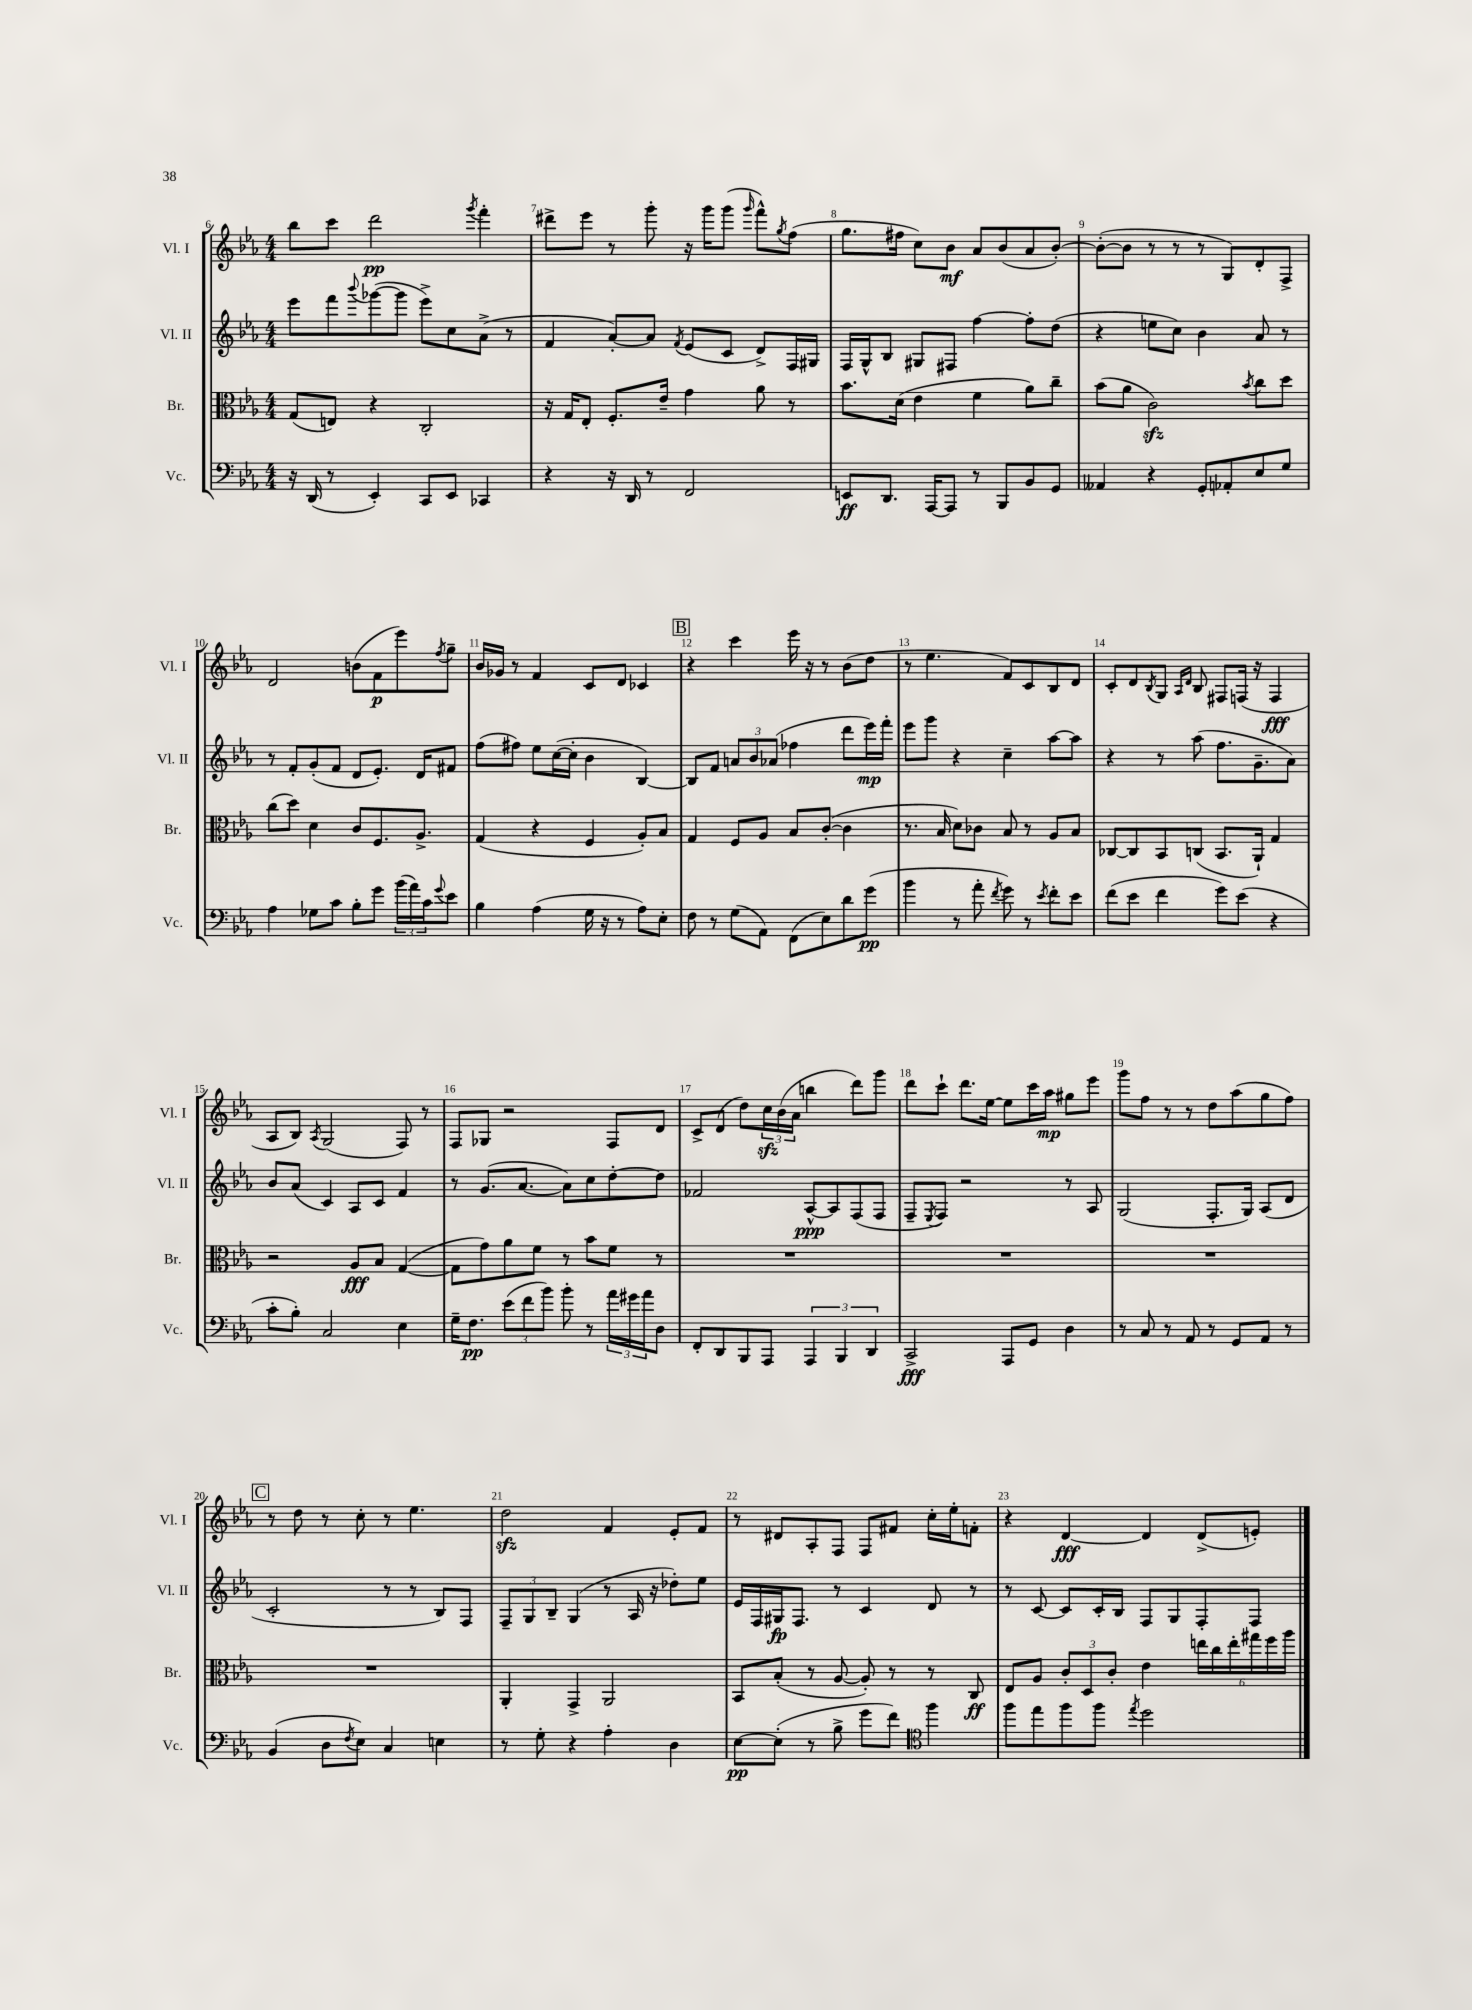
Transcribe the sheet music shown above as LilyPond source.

<<
\new StaffGroup <<
\new Staff = "s0" \with { instrumentName = "Vl. I" shortInstrumentName = "Vl. I" } {
    \clef treble \key ees \major \numericTimeSignature \time 4/4
    bes''8 c'''8 d'''2\pp \acciaccatura { g'''8 } f'''4-. |
    dis'''8-> ees'''8 r8 g'''8-. r16 g'''16 g'''8( \grace { g'''16 } f'''8-^) \acciaccatura { g''8 } f''8( |
    g''8. fis''16 c''8) bes'8\mf aes'8 bes'8( aes'8 bes'8~-.) |
    bes'8~-.( bes'8 r8 r8 r8 g8) d'8-. f8-> |
    d'2 b'8( f'8\p ees'''8) \acciaccatura { f''8 } g''8-- |
    bes'16 ges'16 r8 f'4 c'8 d'8 ces'4 |
    \mark \markup { \box "B" } r4 c'''4 ees'''16 r16 r8 bes'8( d''8 |
    r8 ees''4. f'8) c'8 bes8 d'8 |
    c'8-. d'8 \acciaccatura { bes8 } g8 \grace { aes16 d'16 } bes8 fis8 f16( r16 f4\fff |
    aes8 bes8) \acciaccatura { aes8 } g2( f8) r8 |
    f8 ges8 r2 f8 d'8 |
    c'8-> d'8( d''8) \tuplet 3/2 { c''16\sfz bes'16( aes'16 } b''4 d'''8) g'''8 |
    d'''8 c'''8-! d'''8. ees''16~ ees''8 c'''16 aes''16\mp gis''8 ees'''8 |
    g'''8 f''8 r8 r8 d''8 aes''8( g''8 f''8) |
    \mark \markup { \box "C" } r8 d''8 r8 c''8-. r8 ees''4. |
    d''2\sfz f'4 ees'8-. f'8 |
    r8 dis'8 aes8-. f8 f8 fis'8 c''16-. ees''16-. f'8-. |
    r4 d'4~\fff d'4 d'8->( e'8-.) \bar "|." |
}
\new Staff = "s1" \with { instrumentName = "Vl. II" shortInstrumentName = "Vl. II" } {
    \clef treble \key ees \major \numericTimeSignature \time 4/4
    ees'''8 f'''8 \appoggiatura { bes'''8 } ges'''8~( ges'''8 ees'''8->) c''8 aes'8->( r8 |
    f'4 aes'8~-.) aes'8 \acciaccatura { f'8 } ees'8( c'8 d'8->) f16 gis16 |
    f16 g16-^ bes8 gis8 fis8 f''4~ f''8-. d''8( |
    r4 e''8 c''8) bes'4 aes'8 r8 |
    r8 f'8-. g'8-.( f'8 d'8 ees'8.-.) d'16 fis'8 |
    f''8( fis''8) ees''8 c''16~( c''16-. bes'4 bes4~) |
    \mark \markup { \box "B" } bes8 f'8 \tuplet 3/2 { a'8 bes'8 aes'8( } fes''4 d'''8 ees'''16\mp) f'''16-. |
    ees'''8 g'''8 r4 c''4-- aes''8~ aes''8 |
    r4 r8 aes''8( f''8. g'8.-- aes'8) |
    bes'8 aes'8( c'4) aes8 c'8 f'4 |
    r8 g'8.( aes'8.~ aes'8) c''8 d''8~-. d''8 |
    fes'2 aes8~-^\ppp aes8 f8( f8 |
    f8-- \acciaccatura { ees8 } f8) r2 r8 aes8 |
    g2( f8.-. g16) aes8( d'8 |
    \mark \markup { \box "C" } c'2-. r8 r8 bes8) f8 |
    \tuplet 3/2 { f8-- g8 bes8-- } g4( r8 aes16 r16 des''8-.) ees''8 |
    ees'16 f16 gis16\fp f8. r8 c'4 d'8 r8 |
    r8 c'8~ c'8 c'16-. bes16 f8 g8 f8-. f8 \bar "|." |
}
\new Staff = "s2" \with { instrumentName = "Br." shortInstrumentName = "Br." } {
    \clef alto \key ees \major \numericTimeSignature \time 4/4
    g8( e8) r4 c2-. |
    r16 g16 ees8-. f8.-. ees'16-- g'4 aes'8 r8 |
    bes'8. d'16( ees'4 f'4 aes'8) c''8-- |
    bes'8( aes'8 c'2\sfz) \acciaccatura { bes'8 } c''8 d''8 |
    c''8( d''8) d'4 c'8 f8. aes8.-> |
    g4( r4 f4 aes8-.) bes8 |
    \mark \markup { \box "B" } g4 f8 aes8 bes8 c'8~-.( c'4 |
    r8. bes16 d'8) ces'8 bes8 r8 aes8 bes8 |
    ces8~ ces8 bes,8 c8( bes,8. aes,16-!) g4 |
    r2 aes8\fff bes8 g4~( |
    g8 g'8) aes'8 f'8 r8 bes'8 f'8 r8 |
    R1 |
    R1 |
    R1 |
    \mark \markup { \box "C" } R1 |
    aes,4-. g,4-> aes,2 |
    bes,8 bes8-.( r8 aes8~ aes8-.) r8 r8 c8\ff |
    ees8 aes8 \tuplet 3/2 { c'8-. d8 c'8-. } ees'4 \tuplet 6/4 { e''16 c''16 e''16-. gis''16 f''16 aes''16 } \bar "|." |
}
\new Staff = "s3" \with { instrumentName = "Vc." shortInstrumentName = "Vc." } {
    \clef bass \key ees \major \numericTimeSignature \time 4/4
    r16 d,16( r8 ees,4-.) c,8 ees,8 ces,4 |
    r4 r16 d,16 r8 f,2 |
    e,8\ff d,8. aes,,16~ aes,,8 r8 bes,,8 bes,8 g,8 |
    aeses,4 r4 g,8-. aes,8-. ees8 g8 |
    aes4 ges8 c'8 bes8-. g'8 \tuplet 3/2 { bes'16( aes'16) c'16 } \appoggiatura { g'8 } ees'8 |
    bes4 aes4( g16 r16 r8 aes8) ees8-. |
    \mark \markup { \box "B" } f8 r8 g8( aes,8) f,8( ees8) d'8 g'8\pp( |
    bes'4 r8 aes'8-. \acciaccatura { f'8 } g'8) r8 \acciaccatura { ees'8 } f'8-. ees'8 |
    f'8( ees'8 f'4 g'8) ees'8( r4 |
    c'8-. bes8-.) c2 ees4 |
    g16-- f8.\pp \tuplet 3/2 { ees'8( f'8 bes'8) } bes'8-. r8 \tuplet 3/2 { aes'16 gis'16 aes'16 } d8 |
    f,8-. d,8 bes,,8 aes,,8 \tuplet 3/2 { aes,,4 bes,,4 d,4 } |
    c,2->\fff aes,,8 g,8 d4 |
    r8 c8 r8 aes,8 r8 g,8 aes,8 r8 |
    \mark \markup { \box "C" } bes,4( d8 \acciaccatura { f8 } ees8) c4 e4 |
    r8 g8-. r4 aes4-. d4 |
    ees8~\pp ees8-.( r8 bes8-> g'8 f'8) \clef tenor f''4 |
    f''8 ees''8 f''8 f''8 \acciaccatura { ees''8 } d''2 \bar "|." |
}
>>
>>
\layout { \context { \Score currentBarNumber = #6 \override BarNumber.break-visibility = ##(#f #t #t) barNumberVisibility = #all-bar-numbers-visible } }
